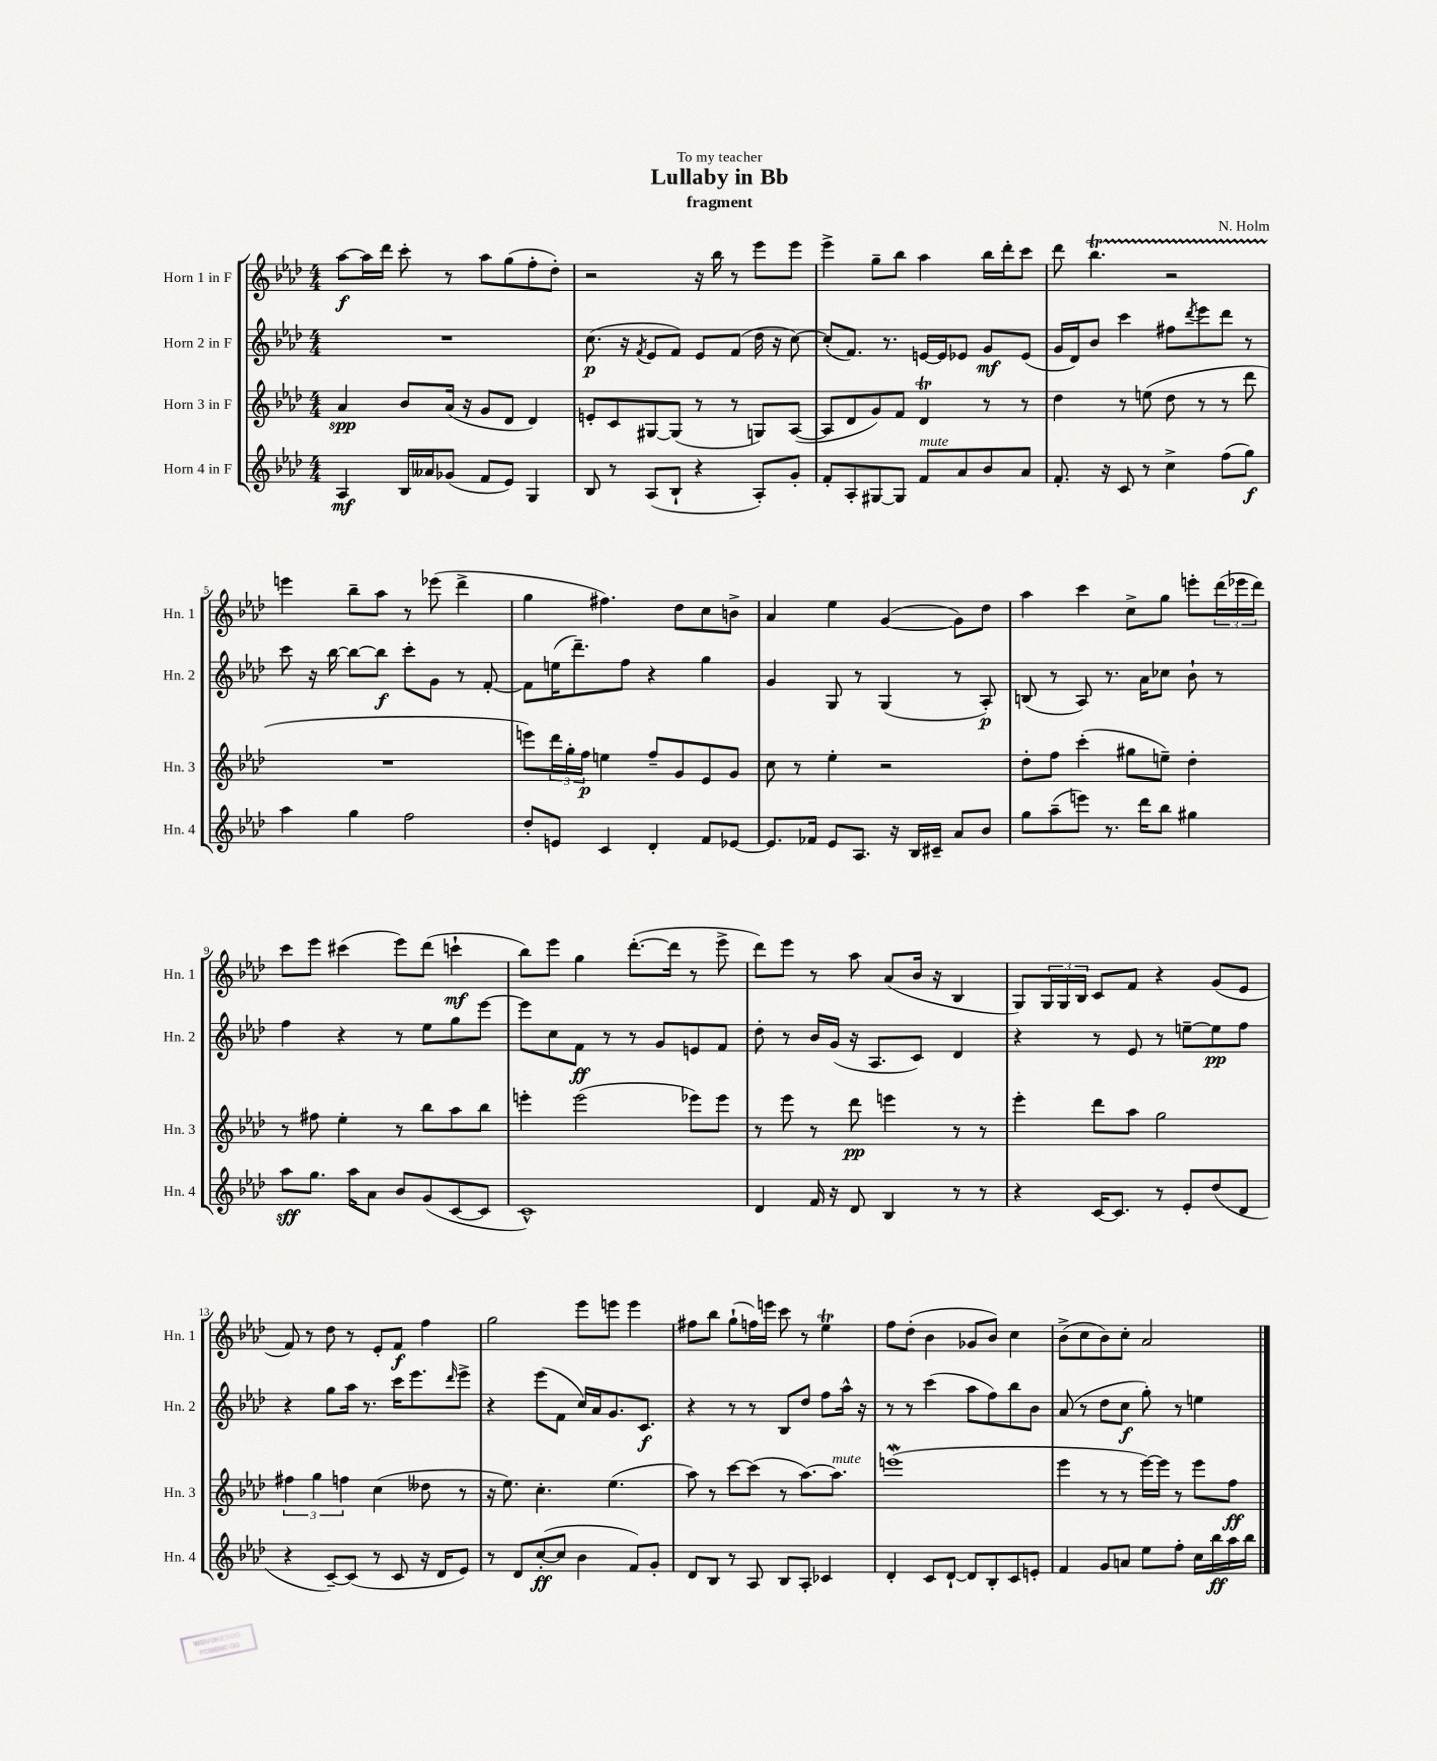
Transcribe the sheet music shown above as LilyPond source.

\header { title = "Lullaby in Bb" composer = "N. Holm" subtitle = "fragment" dedication = "To my teacher" }
<<
\new StaffGroup <<
\new Staff = "s0" \with { instrumentName = "Horn 1 in F" shortInstrumentName = "Hn. 1" } {
    \clef treble \key aes \major \numericTimeSignature \time 4/4
    aes''8~\f aes''16 des'''16 c'''8-. r8 aes''8 g''8( f''8-. des''8-.) |
    r2 r16 bes''16 r8 ees'''8 ees'''8 |
    ees'''4-> g''8-- bes''8 aes''4 bes''16 des'''16-. c'''8 |
    des'''8 bes''4.\startTrillSpan r2 |
    e'''4\stopTrillSpan bes''8-- aes''8 r8 ees'''8( des'''4-> |
    g''4 fis''4.) des''8 c''8 b'8-> |
    aes'4 ees''4 g'4~( g'8) des''8 |
    aes''4 c'''4 c''8-> g''8 e'''8-. \tuplet 3/2 { des'''16( ees'''16 des'''16) } |
    c'''8 ees'''8 cis'''4( ees'''8) des'''8( c'''4-!\mf |
    bes''8) ees'''8 g''4 des'''8.~-.( des'''16 r8 ees'''8-> |
    des'''8) ees'''8 r8 aes''8 aes'8( bes'16 r16 bes4 |
    g8) \tuplet 3/2 { g16 g16 bes16 } c'8 f'8 r4 g'8( ees'8 |
    f'8) r8 des''8 r8 ees'8-. f'8\f f''4 |
    g''2 ees'''8 e'''8 e'''4 |
    fis''8 bes''8 g''8-!( f''16) e'''16 c'''8 r8 ees''4\trill |
    f''8 des''8-.( bes'4 ges'8 bes'8) c''4 |
    bes'8->( c''8 bes'8) c''8-. aes'2 \bar "|." |
}
\new Staff = "s1" \with { instrumentName = "Horn 2 in F" shortInstrumentName = "Hn. 2" } {
    \clef treble \key aes \major \numericTimeSignature \time 4/4
    R1 |
    c''8.\p( r16 \acciaccatura { f'8 } ees'8 f'8) ees'8 f'8( des''16 r16 c''8~) |
    c''8-.( f'8.) r8. e'16~ e'16 ees'8 g'8\mf ees'8( |
    g'16 des'16) bes'8 c'''4 fis''8 \acciaccatura { des'''8 } ees'''8 des'''8 r8 |
    c'''8 r16 bes''16~ bes''8~ bes''8\f c'''8-. g'8 r8 f'8~-. |
    f'8 e''16( des'''8.--) f''8 r4 g''4 |
    g'4 g8 r8 g4( r8 aes8-.\p) |
    b8( r8 aes8) r8. aes'16 ces''8 bes'8-! r8 |
    f''4 r4 r8 ees''8 g''8 ees'''8~ |
    ees'''8 c''8 f'8\ff r8 r8 g'8 e'8 f'8 |
    des''8-. r8 bes'16 g'16( r16 aes8. c'8) des'4 |
    r4 r8 ees'8 r8 e''8~-- e''8\pp f''8 |
    r4 g''8 aes''16 r8. c'''16 ees'''8. \grace { des'''16 } ees'''8-> |
    r4 ees'''8( f'8 c''16) aes'16 g'8. c'8.\f |
    r4 r8 r8 bes8 des''8 f''8 aes''16-^ r16 |
    r8 r8 c'''4( aes''8 f''8) bes''8 bes'8 |
    aes'8( r8 des''8 c''8\f g''8-.) r8 e''4 \bar "|." |
}
\new Staff = "s2" \with { instrumentName = "Horn 3 in F" shortInstrumentName = "Hn. 3" } {
    \clef treble \key aes \major \numericTimeSignature \time 4/4
    aes'4\spp bes'8 aes'16( r16 g'8 des'8 des'4) |
    e'8-. c'8 gis8~ gis8( r8 r8 g8) aes8~( |
    aes8 des'8 g'8) f'8 des'4\trill r8 r8 |
    des''4 r8 e''8( des''8 r8 r8 des'''8 |
    R1 |
    e'''8) \tuplet 3/2 { des'''16 g''16-. f''16\p } e''4 f''8-- g'8 ees'8 g'8 |
    c''8 r8 ees''4-. r2 |
    des''8-. f''8 c'''4-.( gis''8 e''8--) des''4-. |
    r8 fis''8 ees''4-. r8 bes''8 aes''8 bes''8 |
    e'''4-. e'''2( ees'''8) ees'''8 |
    r8 ees'''8 r8 des'''8\pp e'''4 r8 r8 |
    ees'''4-. des'''8 aes''8 g''2 |
    \tuplet 3/2 { fis''4 g''4 f''4 } c''4( deses''8 r8 |
    r16 ees''8.) c''4.-. ees''4.( |
    aes''8) r8 c'''8~ c'''8( r8 aes''8.~) aes''8.^\markup { \italic "mute" } |
    e'''1\mordent( |
    ees'''4 r8 r8 ees'''16~) ees'''16 r8 ees'''8 f''8\ff \bar "|." |
}
\new Staff = "s3" \with { instrumentName = "Horn 4 in F" shortInstrumentName = "Hn. 4" } {
    \clef treble \key aes \major \numericTimeSignature \time 4/4
    aes4\mf bes16 aeses'16 ges'8( f'8 ees'8) g4 |
    bes8 r8 aes8( bes8-! r4 aes8-.) g'8-. |
    f'8-. aes8-. gis8~ gis8 f'8^\markup { \italic "mute" } aes'8 bes'8 aes'8 |
    f'8.-. r16 c'8 r8 c''4-> f''8( g''8\f) |
    aes''4 g''4 f''2 |
    des''8-. e'8 c'4 des'4-. f'8 ees'8~ |
    ees'8. fes'16 ees'8 aes8. r16 bes16 cis'16-- aes'8 bes'8 |
    g''8 aes''8--( e'''8) r8. des'''16 bes''8 gis''4 |
    aes''8\sff g''8. aes''16 aes'8 bes'8 g'8( c'8~ c'8 |
    c'1-^) |
    des'4 f'16 r16 des'8 bes4 r8 r8 |
    r4 c'16~ c'8. r8 ees'8-. des''8( des'8 |
    r4 c'8~--) c'8( r8 c'8 r16 des'16 ees'8) |
    r8 des'8 c''8~-.\ff( c''8 bes'4 f'8) g'8-. |
    des'8 bes8 r8 aes8 bes8 aes8-. ces'4 |
    des'4-. c'8 des'8~-! des'8 bes8-. c'8 e'8-. |
    f'4 g'8 a'8 ees''8 f''8-. c''16 bes''16\ff aes''16 bes''16 \bar "|." |
}
>>
>>
